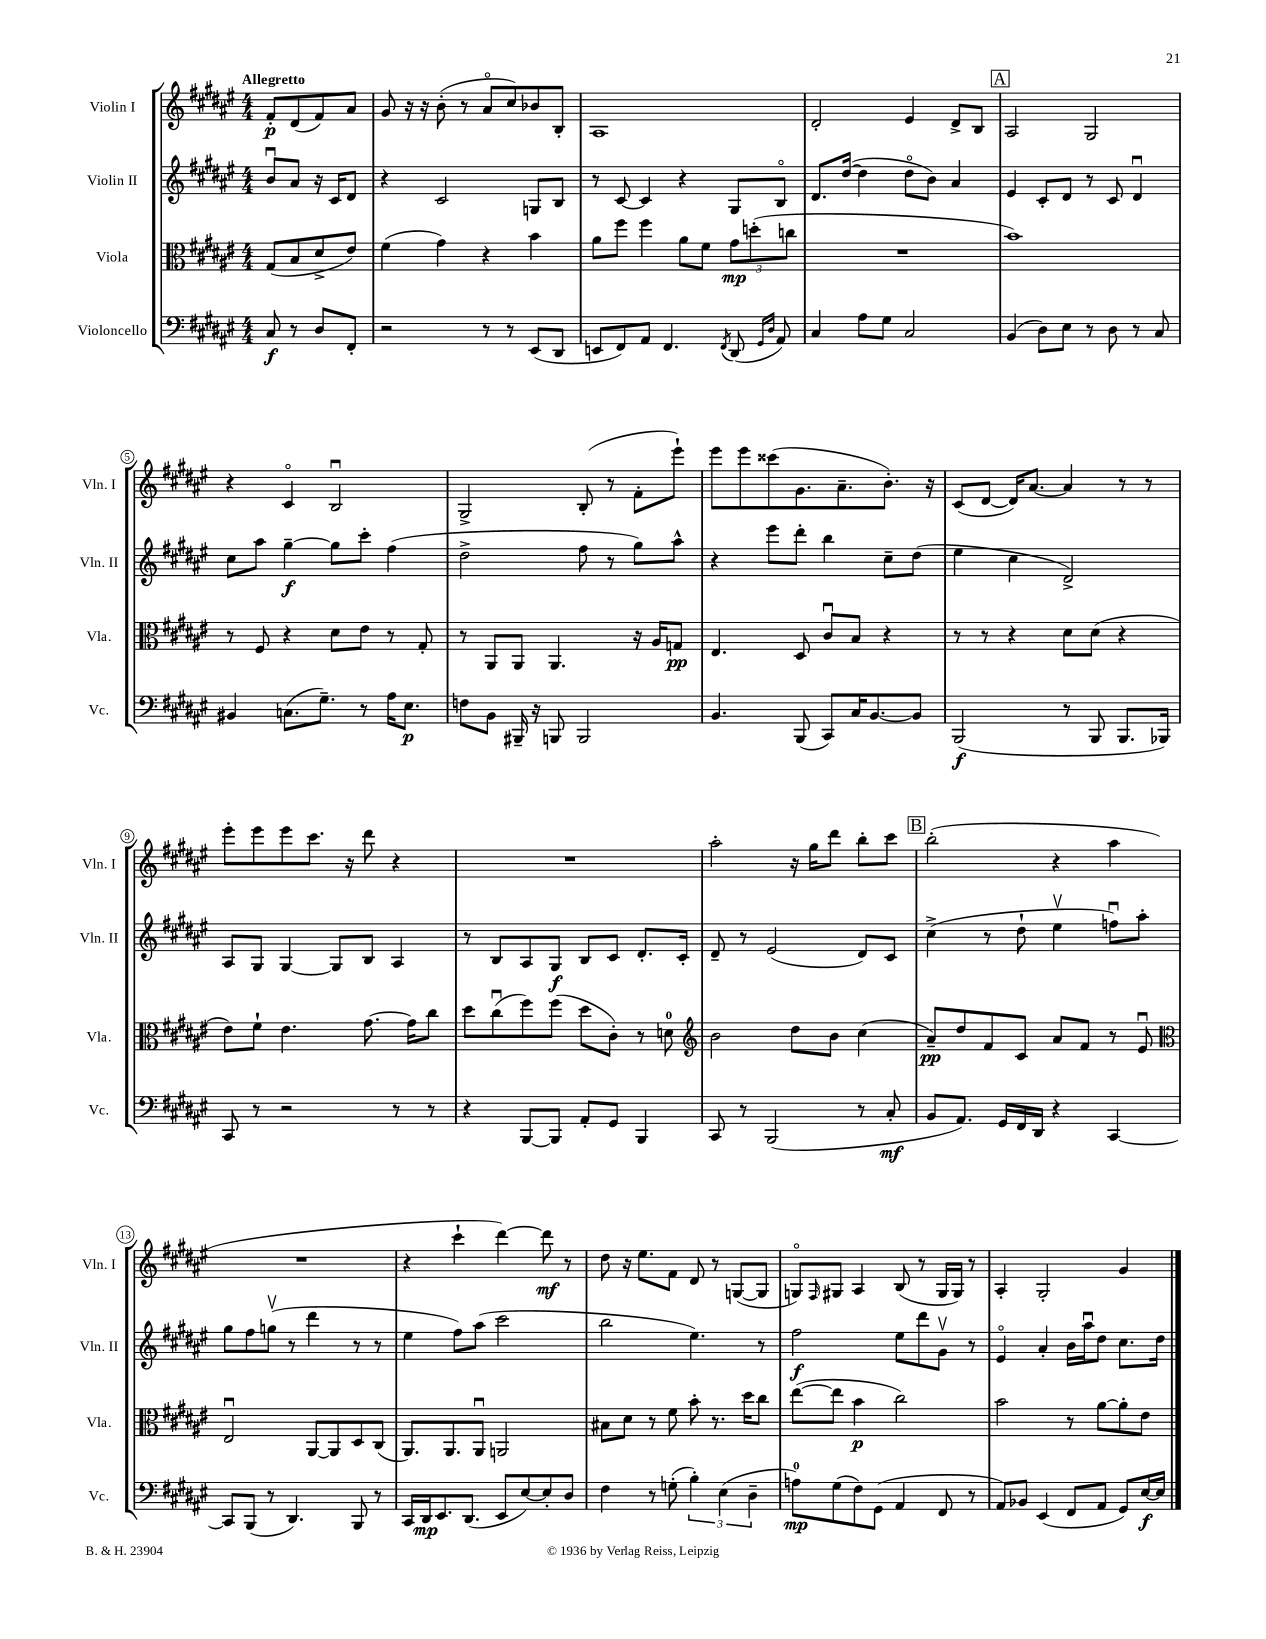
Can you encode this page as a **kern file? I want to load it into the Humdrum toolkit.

**kern	**dynam	**kern	**dynam	**kern	**dynam	**kern	**dynam
*part4	*part4	*part3	*part3	*part2	*part2	*part1	*part1
*staff4	*staff4	*staff3	*staff3	*staff2	*staff2	*staff1	*staff1
*I"Violoncello	*	*I"Viola	*	*I"Violin II	*	*I"Violin I	*
*I'Vc.	*	*I'Vla.	*	*I'Vln. II	*	*I'Vln. I	*
*clefF4	*	*clefC3	*	*clefG2	*	*clefG2	*
*k[f#c#g#d#a#e#]	*	*k[f#c#g#d#a#e#]	*	*k[f#c#g#d#a#e#]	*	*k[f#c#g#d#a#e#]	*
*M4/4	*	*M4/4	*	*M4/4	*	*M4/4	*
=	=	=	=	=	=	=	=
!	!	!	!	!	!	!LO:TX:a:B:t=Allegretto	!
8C#/	f	(8G#/L	.	8bu/L	.	8f#'/L	p
8r	.	8B/	.	8a#/J	.	(8d#/	.
8D#/L	.	8d#^/	.	16r	.	8f#/)	.
.	.	.	.	16c#/KL	.	.	.
8FF#'/J	.	8e#/J)	.	8d#/J	.	8a#/J	.
=1	=1	=1	=1	=1	=1	=1	=1
2r	.	(4f#\	.	4r	.	8g#/	.
.	.	.	.	.	.	16r	.
.	.	.	.	.	.	16r	.
.	.	4g#\)	.	2c#/	.	(8b'\	.
.	.	.	.	.	.	8r	.
8r	.	4r	.	.	.	8a#/L	.
8r	.	.	.	.	.	8cc#/)	.
(8EE#/L	.	4b\	.	8Gn/L	.	8b-X/	.
8DD#/J	.	.	.	8B/J	.	8B'/J	.
=2	=2	=2	=2	=2	=2	=2	=2
8EEn/L	.	8a#\L	.	8r	.	1A#	.
8FF#/)	.	8ff#\J	.	[8c#/	.	.	.
8AA#/J	.	4ff#\	.	4c#/]	.	.	.
4.FF#/	.	.	.	.	.	.	.
.	.	8a#\L	.	4r	.	.	.
.	.	8f#\J	.	.	.	.	.
8qFF#/	.	.	.	.	.	.	.
(8DD#/	.	12g#\L	mp	8G#/L	.	.	.
.	.	(12ddn'\	.	.	.	.	.
16qqGG#/LL	.	.	.	.	.	.	.
16qqD#/JJ	.	.	.	.	.	.	.
8AA#/)	.	.	.	8B/J	.	.	.
.	.	12ccn\J	.	.	.	.	.
=3	=3	=3	=3	=3	=3	=3	=3
4C#/	.	1r	.	8.d#/L	.	2d#'/	.
.	.	.	.	([16dd#/Jk	.	.	.
8A#\L	.	.	.	4dd#\]	.	.	.
8G#\J	.	.	.	.	.	.	.
2C#/	.	.	.	8dd#\L	.	4e#/	.
.	.	.	.	8b\J)	.	.	.
.	.	.	.	4a#/	.	8d#^/L	.
.	.	.	.	.	.	8B/J	.
!!LO:REH:place=s1:t=A
=4	=4	=4	=4	=4	=4	=4	=4
(4BB/	.	1b)	.	4e#/	.	2A#/	.
8D#\L)	.	.	.	8c#'/L	.	.	.
8E#\J	.	.	.	8d#/J	.	.	.
8r	.	.	.	8r	.	2G#/	.
8D#\	.	.	.	8c#/	.	.	.
8r	.	.	.	4d#u/	.	.	.
8C#/	.	.	.	.	.	.	.
!!LO:LB:g=z
=5	=5	=5	=5	=5	=5	=5	=5
4BB#X/	.	8r	.	8cc#\L	.	4r	.
.	.	8F#/	.	8aa#\J	.	.	.
(8.Cn\L	.	4r	.	[4gg#~\	f	4c#/	.
8.G#~\J)	.	.	.	.	.	.	.
.	.	8d#\L	.	8gg#\L]	.	2Bu/	.
8r	.	8e#\J	.	8ccc#'\J	.	.	.
16A#\KL	.	8r	.	(4ff#\	.	.	.
8.E#\J	p	.	.	.	.	.	.
.	.	8G#'/	.	.	.	.	.
=6	=6	=6	=6	=6	=6	=6	=6
8Fn\L	.	8r	.	2dd#^\	.	2G#^/	.
8BB\J	.	8AA#/L	.	.	.	.	.
16BBB#X~/	.	8AA#/J	.	.	.	.	.
16r	.	.	.	.	.	.	.
8BBBn/	.	4.AA#/	.	.	.	.	.
2BBB/	.	.	.	8ff#\	.	(8B'/	.
.	.	.	.	8r	.	8r	.
.	.	16r	.	8gg#\L)	.	8f#'\L	.
.	.	16A#/KL	.	.	.	.	.
.	.	8Gn/J	pp	8aa#^^\J	.	8eee#`\J)	.
=7	=7	=7	=7	=7	=7	=7	=7
4.BB/	.	4.E#/	.	4r	.	8eee#\L	.
.	.	.	.	.	.	8eee#\	.
.	.	.	.	8eee#\L	.	(8ccc##X\	.
(8BBB/	.	8D#/	.	8ddd#'\J	.	8.g#\	.
8CC#/L)	.	8c#u/L	.	4bb\	.	.	.
.	.	.	.	.	.	8.a#~\	.
16C#/K	.	8B/J	.	.	.	.	.
[8.BB/	.	.	.	.	.	.	.
.	.	4r	.	8cc#~\L	.	8.b'\J)	.
8BB/J]	.	.	.	(8dd#\J	.	.	.
.	.	.	.	.	.	16r	.
=8	=8	=8	=8	=8	=8	=8	=8
(2BBB/	f	8r	.	4ee#\	.	(8c#/L	.
.	.	8r	.	.	.	[8d#/J	.
.	.	4r	.	4cc#\	.	16d#/KL])	.
.	.	.	.	.	.	[8.a#/J	.
8r	.	8d#\L	.	2d#^/)	.	4a#/]	.
8BBB/	.	(8d#\J	.	.	.	.	.
8.BBB/L	.	4r	.	.	.	8r	.
.	.	.	.	.	.	8r	.
16BBB-X/Jk)	.	.	.	.	.	.	.
!!LO:LB:g=z
=9	=9	=9	=9	=9	=9	=9	=9
8CC#/	.	8e#\L)	.	8A#/L	.	8eee#'\L	.
8r	.	8f#`\J	.	8G#/J	.	8eee#\	.
2r	.	4.e#\	.	[4G#/	.	8eee#\	.
.	.	.	.	.	.	8.ccc#\J	.
.	.	.	.	8G#/L]	.	.	.
.	.	.	.	.	.	16r	.
.	.	[8.g#\	.	8B/J	.	8ddd#\	.
8r	.	.	.	4A#/	.	4r	.
.	.	16g#\KL]	.	.	.	.	.
8r	.	8cc#\J	.	.	.	.	.
=10	=10	=10	=10	=10	=10	=10	=10
4r	.	8dd#\L	.	8r	.	1r	.
.	.	(8cc#u\	.	8B/L	.	.	.
[8BBB/L	.	8ff#\)	.	8A#/	.	.	.
8BBB/J]	.	(8ff#\J	.	8G#/J	f	.	.
8AA#'/L	.	8dd#\L	.	8B/L	.	.	.
8GG#/J	.	8c#'\J)	.	8c#/J	.	.	.
4BBB/	.	8r	.	8.d#'/L	.	.	.
.	.	8dn\	.	.	.	.	.
.	.	.	.	16c#'/Jk	.	.	.
=11	=11	=11	=11	=11	=11	=11	=11
*	*	*clefG2	*	*	*	*	*
8CC#/	.	2b\	.	8d#~/	.	2aa#'\	.
8r	.	.	.	8r	.	.	.
(2BBB/	.	.	.	(2e#/	.	.	.
.	.	8dd#\L	.	.	.	16r	.
.	.	.	.	.	.	16gg#\KL	.
.	.	8b\J	.	.	.	8ddd#\J	.
8r	.	(4cc#\	.	8d#/L)	.	8bb'\L	.
8C#'/	mf	.	.	8c#/J	.	8ccc#\J	.
!!LO:REH:place=s1:t=B
=12	=12	=12	=12	=12	=12	=12	=12
8BB/L	.	8a#~/L)	pp	(4cc#^\	.	(2bb'\	.
8.AA#/J)	.	8dd#/	.	.	.	.	.
.	.	8f#/	.	8r	.	.	.
16GG#/LL	.	.	.	.	.	.	.
16FF#/	.	8c#/J	.	8dd#`\	.	.	.
16DD#/JJ	.	.	.	.	.	.	.
4r	.	8a#/L	.	4ee#v\	.	4r	.
.	.	8f#/J	.	.	.	.	.
[4CC#/	.	8r	.	8ffnu\L)	.	4aa#\	.
.	.	8e#u/	.	8aa#'\J	.	.	.
!!LO:LB:g=z
=13	=13	=13	=13	=13	=13	=13	=13
*	*	*clefC3	*	*	*	*	*
8CC#/L]	.	2E#u/	.	8gg#\L	.	1r	.
(8BBB/J	.	.	.	8ff#\	.	.	.
8r	.	.	.	(8ggnv\J	.	.	.
4.DD#/)	.	.	.	8r	.	.	.
.	.	[8AA#/L	.	4ddd#\	.	.	.
.	.	8AA#/]	.	.	.	.	.
8BBB/	.	8D#/	.	8r	.	.	.
8r	.	(8C#/J	.	8r	.	.	.
=14	=14	=14	=14	=14	=14	=14	=14
16CC#/LL	.	8.AA#/L)	.	4ee#\	.	4r	.
16DD#/J	mp	.	.	.	.	.	.
8.EE#/	.	.	.	.	.	.	.
.	.	8.AA#/	.	.	.	.	.
.	.	.	.	8ff#\L)	.	4ccc#`\	.
(8.DD#/J	.	.	.	.	.	.	.
.	.	8AA#u/J	.	(8aa#\J	.	.	.
8EE#/L	.	2AAn/	.	2ccc#\	.	[4ddd#\)	.
[8E#/)	.	.	.	.	.	.	.
8E#'/]	.	.	.	.	.	8ddd#\]	mf
8D#/J	.	.	.	.	.	8r	.
=15	=15	=15	=15	=15	=15	=15	=15
4F#\	.	8B#X\L	.	2bb\	.	8dd#\	.
.	.	8d#\J	.	.	.	16r	.
.	.	.	.	.	.	8.ee#\L	.
8r	.	8r	.	.	.	.	.
(8Gn'\	.	8f#\	.	.	.	8f#\J	.
6B'\)	.	8b'\	.	4.ee#\)	.	8d#/	.
.	.	8.r	.	.	.	8r	.
(6E#\	.	.	.	.	.	.	.
.	.	.	.	.	.	([8Gn/L	.
.	.	16dd#\KL	.	.	.	.	.
6D#~\	.	.	.	.	.	.	.
.	.	8cc#\J	.	8r	.	8G/J]	.
=16	=16	=16	=16	=16	=16	=16	=16
8An\L)	mp	([8ee#\L	.	2ff#\	f	8Gn/L)	.
.	.	.	.	.	.	16qqF#/	.
(8G#\	.	8ee#\J]	.	.	.	8G#X/J	.
8F#\)	.	4b\	p	.	.	4A#/	.
(8GG#\J	.	.	.	.	.	.	.
4AA#/	.	2cc#\)	.	8ee#\L	.	(8B/	.
.	.	.	.	8ddd#\	.	8r	.
8FF#/	.	.	.	8g#v\J	.	16G#/LL	.
.	.	.	.	.	.	16G#/JJ)	.
8r	.	.	.	8r	.	8r	.
=17	=17	=17	=17	=17	=17	=17	=17
8AA#/L)	.	2b\	.	4e#/	.	4A#'/	.
8BB-X/J	.	.	.	.	.	.	.
(4EE#/	.	.	.	4a#'/	.	2G#'/	.
8FF#/L	.	8r	.	16b\LL	.	.	.
.	.	.	.	16aa#u\J	.	.	.
8AA#/J	.	[8a#\L	.	8dd#\J	.	.	.
8GG#/L)	.	8a#'\]	.	8.cc#\L	.	4g#/	.
[16E#/L	f	8e#\J	.	.	.	.	.
16E#/JJ]	.	.	.	16dd#\Jk	.	.	.
==	==	==	==	==	==	==	==
*-	*-	*-	*-	*-	*-	*-	*-
